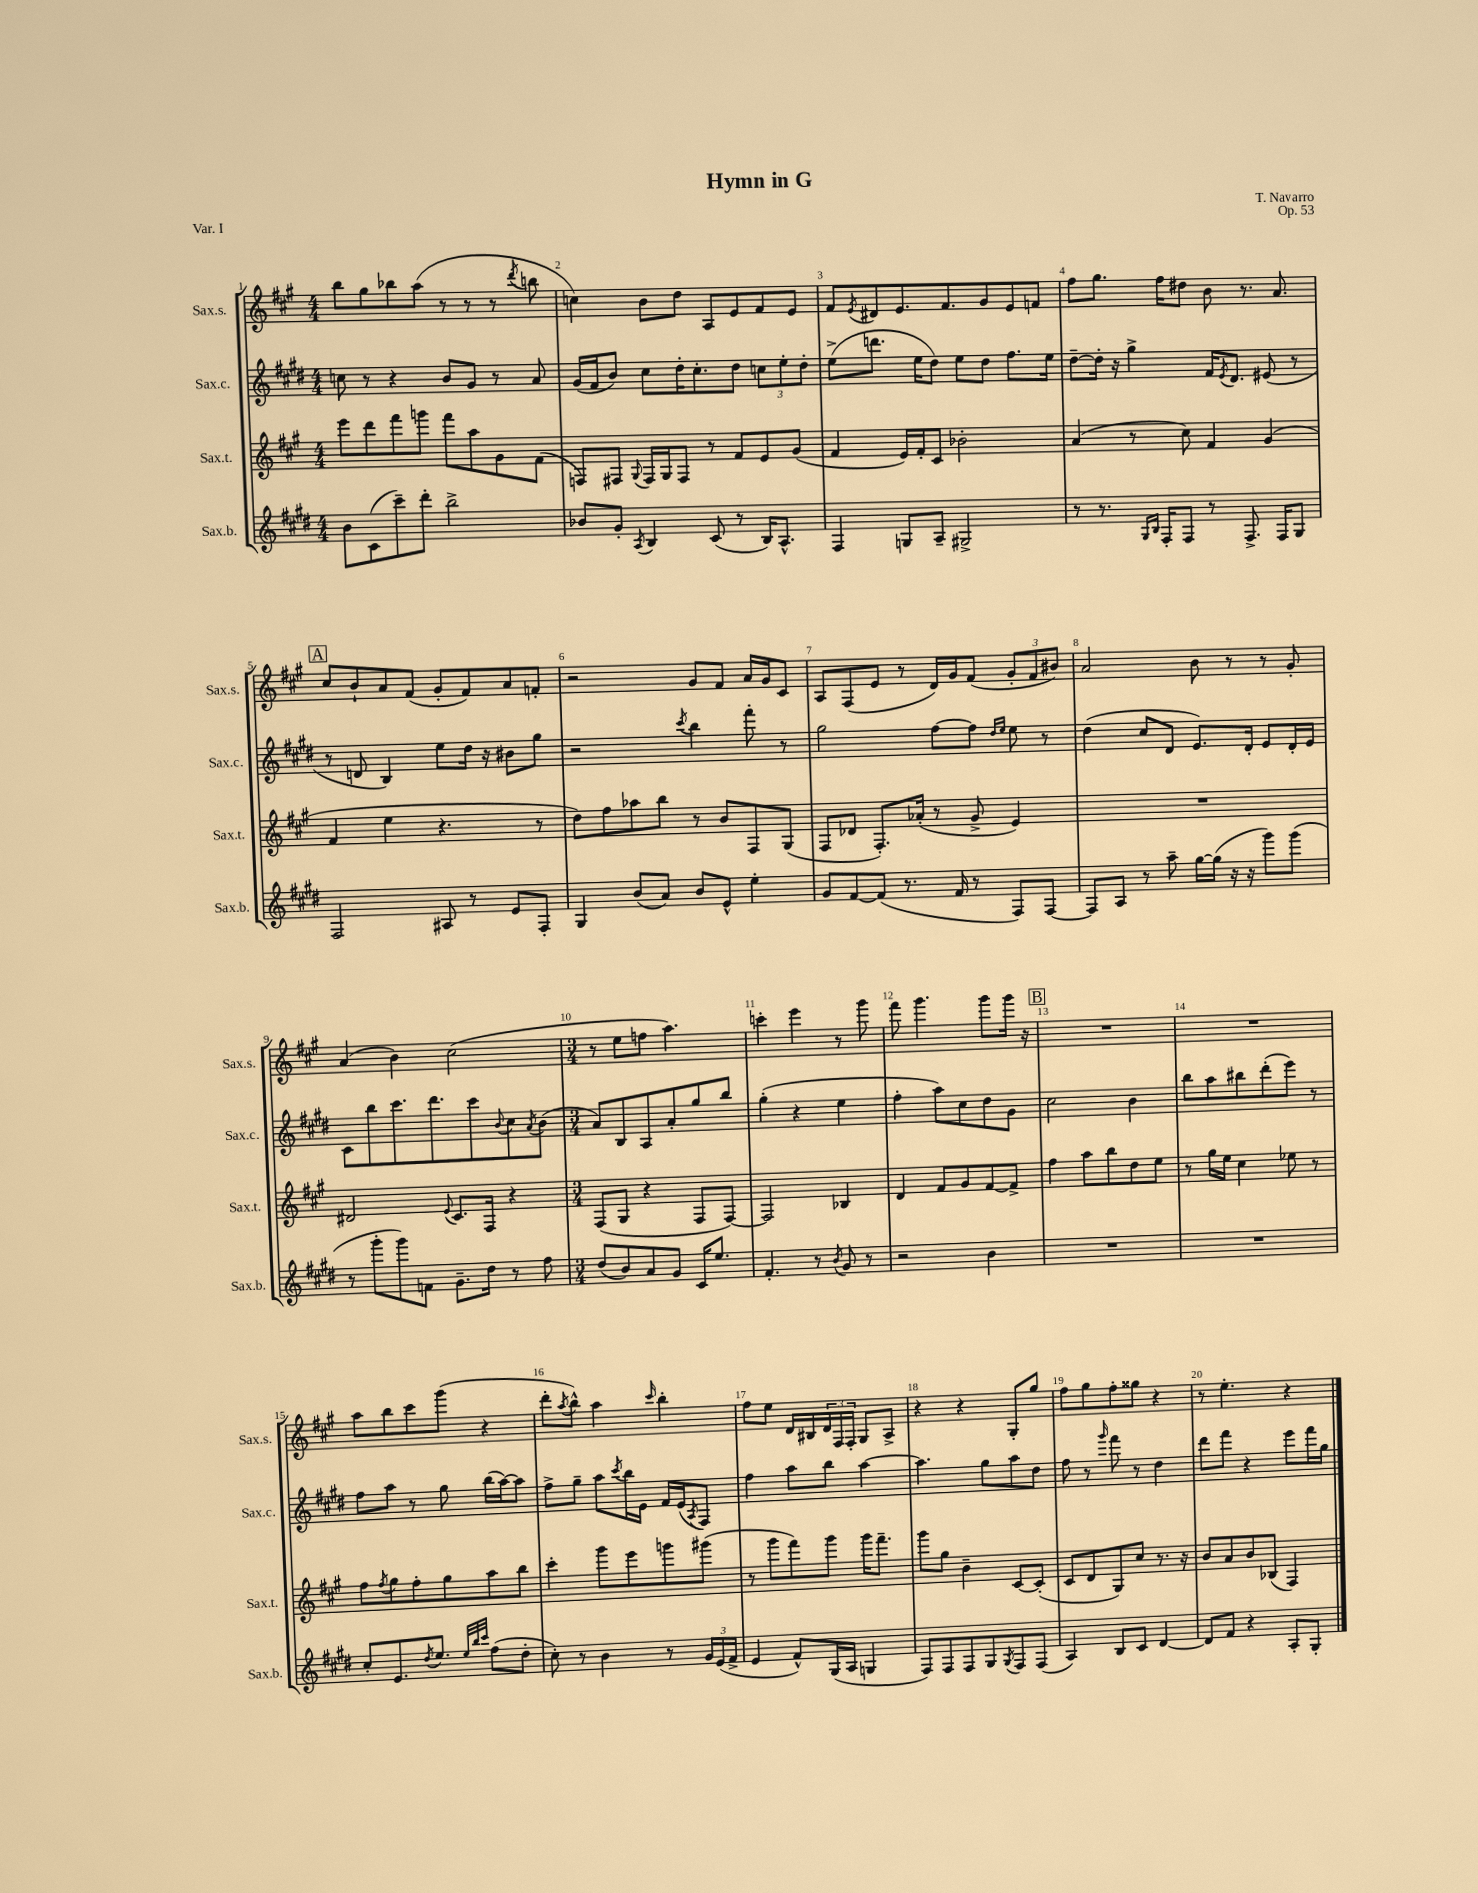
\header { title = "Hymn in G" composer = "T. Navarro" opus = "Op. 53" piece = "Var. I" }
<<
\new StaffGroup <<
\new Staff = "s0" \with { instrumentName = "Sax.s." shortInstrumentName = "Sax.s." } {
    \clef treble \key a \major \numericTimeSignature \time 4/4
    b''8 gis''8 bes''8 a''8( r8 r8 r8 \acciaccatura { d'''8 } b''8 |
    c''4) b'8 d''8 a8 e'8 fis'8 e'8 |
    fis'8 \acciaccatura { e'8 } dis'8 e'8. fis'8. gis'8 e'8 f'8 |
    fis''8 gis''8. fis''16 dis''8 b'8 r8. a'8. |
    \mark \markup { \box "A" } cis''8 b'8-! a'8 fis'8( gis'8-. fis'8) a'8 f'8-. |
    r2 gis'8 fis'8 a'16 gis'16 cis'8 |
    a8 fis8( e'8 r8 d'16) gis'16 fis'8( \tuplet 3/2 { gis'8-. fis'8 bis'8) } |
    a'2 b'8 r8 r8 gis'8-. |
    a'4( b'4) cis''2( |
    \numericTimeSignature \time 3/4 r8 e''8 f''8 a''4.) |
    c'''4-. e'''4 r8 gis'''8 |
    fis'''8 gis'''4. gis'''8 gis'''16 r16 |
    \mark \markup { \box "B" } R2. |
    R2. |
    a''8 b''8 cis'''8 gis'''8( r4 |
    d'''8-. \acciaccatura { a''8 } b''8-^) a''4 \grace { cis'''16 } b''4-. |
    fis''8 e''8 d'16 bis16 \tuplet 3/2 { d'16 fis16 fis16-. } gis8 a8-> |
    r4 r4 gis8-. gis''8 |
    fis''8 gis''8 fis''8-. gisis''8 r4 |
    r8 e''4.-. r4 \bar "|." |
}
\new Staff = "s1" \with { instrumentName = "Sax.c." shortInstrumentName = "Sax.c." } {
    \clef treble \key e \major \numericTimeSignature \time 4/4
    c''8 r8 r4 b'8 gis'8 r8 a'8 |
    gis'16( fis'16 b'8) cis''8 dis''16-. cis''8.-. dis''8 \tuplet 3/2 { c''8 e''8-. dis''8-. } |
    e''8->( d'''8. e''16 dis''8) e''8 dis''8 fis''8. e''16 |
    dis''8~-- dis''16-. r16 gis''4-> fis'16 \acciaccatura { e'8 } dis'8. eis'8( r8 |
    \mark \markup { \box "A" } r8 d'8 b4) e''8 dis''16 r16 bis'8 gis''8 |
    r2 \acciaccatura { cis'''8 } b''4 fis'''8-. r8 |
    gis''2 fis''8~ fis''8 \grace { dis''16 e''16 } e''8 r8 |
    dis''4( cis''8 dis'8 e'8.) dis'16-. e'8 dis'16-. e'16 |
    cis'8 b''8 cis'''8. dis'''8. cis'''8 \appoggiatura { b'8 } cis''8 \acciaccatura { a'8 } b'8( |
    \numericTimeSignature \time 3/4 a'8) b8 a8 a'8-. gis''8 b''8 |
    gis''4-.( r4 e''4 |
    fis''4-. a''8) cis''8 dis''8 gis'8 |
    \mark \markup { \box "B" } cis''2 b'4 |
    b''8 a''8 bis''8 dis'''8-.( e'''8) r8 |
    fis''8 a''8 r8 gis''8 b''16( a''16~) a''8 |
    fis''8-> gis''8-- a''8 \acciaccatura { cis'''8 } b''16 e'16 fis'16 e'16( \acciaccatura { a8 } fis8) |
    fis''4 a''8 b''8 a''4~ |
    a''4. gis''8 a''8 dis''8 |
    fis''8 r8 \grace { gis'''16 } fis'''8 r8 dis''4 |
    dis'''8 fis'''8 r4 e'''8 fis'''16 gis''16 \bar "|." |
}
\new Staff = "s2" \with { instrumentName = "Sax.t." shortInstrumentName = "Sax.t." } {
    \clef treble \key a \major \numericTimeSignature \time 4/4
    e'''8 d'''8 fis'''8 g'''8 fis'''8 a''8 gis'8 fis'8( |
    f8) fis8 \appoggiatura { gis8 } fis16 gis16 fis8 r8 fis'8 e'8 gis'8( |
    fis'4 e'16) fis'16-. cis'8 bes'2-. |
    a'4( r8 cis''8) fis'4 gis'4( |
    \mark \markup { \box "A" } fis'4 e''4 r4. r8 |
    d''8) fis''8 aes''8 b''8 r8 b'8 fis8 gis8( |
    fis8 des'8 fis8.-.) aes'16-.( r8 gis'8-> e'4) |
    R1 |
    dis'2 \appoggiatura { e'8 } cis'8. fis16 r4 |
    \numericTimeSignature \time 3/4 fis8( gis8 r4 fis8 fis8~) |
    fis2 bes4 |
    d'4 fis'8 gis'8 fis'8~ fis'8-> |
    \mark \markup { \box "B" } fis''4 a''8 b''8 d''8 e''8 |
    r8 gis''16 e''16 cis''4 ees''8 r8 |
    fis''8 \acciaccatura { fis''8 } gis''8 fis''8-. gis''8 a''8 b''8 |
    cis'''4-. gis'''8 e'''8 g'''8 gis'''8( |
    r8 gis'''8 fis'''8) gis'''8 gis'''16 fis'''8.-- |
    gis'''8 gis''8 b'4-- cis'8~ cis'8-.( |
    cis'8 d'8 gis8) cis''8 r8. r16 |
    b'8 a'8 b'8 bes8( fis4) \bar "|." |
}
\new Staff = "s3" \with { instrumentName = "Sax.b." shortInstrumentName = "Sax.b." } {
    \clef treble \key e \major \numericTimeSignature \time 4/4
    b'8 cis'8( cis'''8--) dis'''8-. b''2-> |
    bes'8 gis'8-. \acciaccatura { a8 } b4 cis'8( r8 b16) a8.-^ |
    fis4 g8 a8-- gis2-> |
    r8 r8. \grace { gis16 b16 } fis16-. fis8 r8 fis8.-> fis16 gis8 |
    \mark \markup { \box "A" } fis2 ais8 r8 e'8 fis8-. |
    gis4 b'8( a'8) b'8 e'8-^ e''4-. |
    gis'8 fis'8~ fis'8( r8. fis'16 r8 fis8) fis8~ |
    fis8 a8 r8 a''8-- gis''16~ gis''16( r16 r16 gis'''8) gis'''8( |
    r8 gis'''8-. gis'''8) f'8 gis'8.-- dis''16 r8 fis''8 |
    \numericTimeSignature \time 3/4 dis''8( b'8) a'8 gis'8 cis'16 e''8. |
    fis'4.-. r8 \acciaccatura { b'8 } gis'8 r8 |
    r2 b'4 |
    \mark \markup { \box "B" } R2. |
    R2. |
    cis''8-. e'8. \acciaccatura { dis''8 } e''8. \grace { e''32 b''32 cis'''32 } fis''8( dis''8-. |
    cis''8-.) r8 b'4 r8 \tuplet 3/2 { gis'16 e'16( fis'16-> } |
    e'4 fis'8-^) gis16( a16 g4 |
    fis8) fis8 fis8 gis8 \acciaccatura { gis8 } fis8 fis8( |
    a4) b8 cis'8 dis'4~ |
    dis'8 fis'8 r4 a8-. gis8-. \bar "|." |
}
>>
>>
\layout { \context { \Score \override BarNumber.break-visibility = ##(#f #t #t) barNumberVisibility = #all-bar-numbers-visible } }
